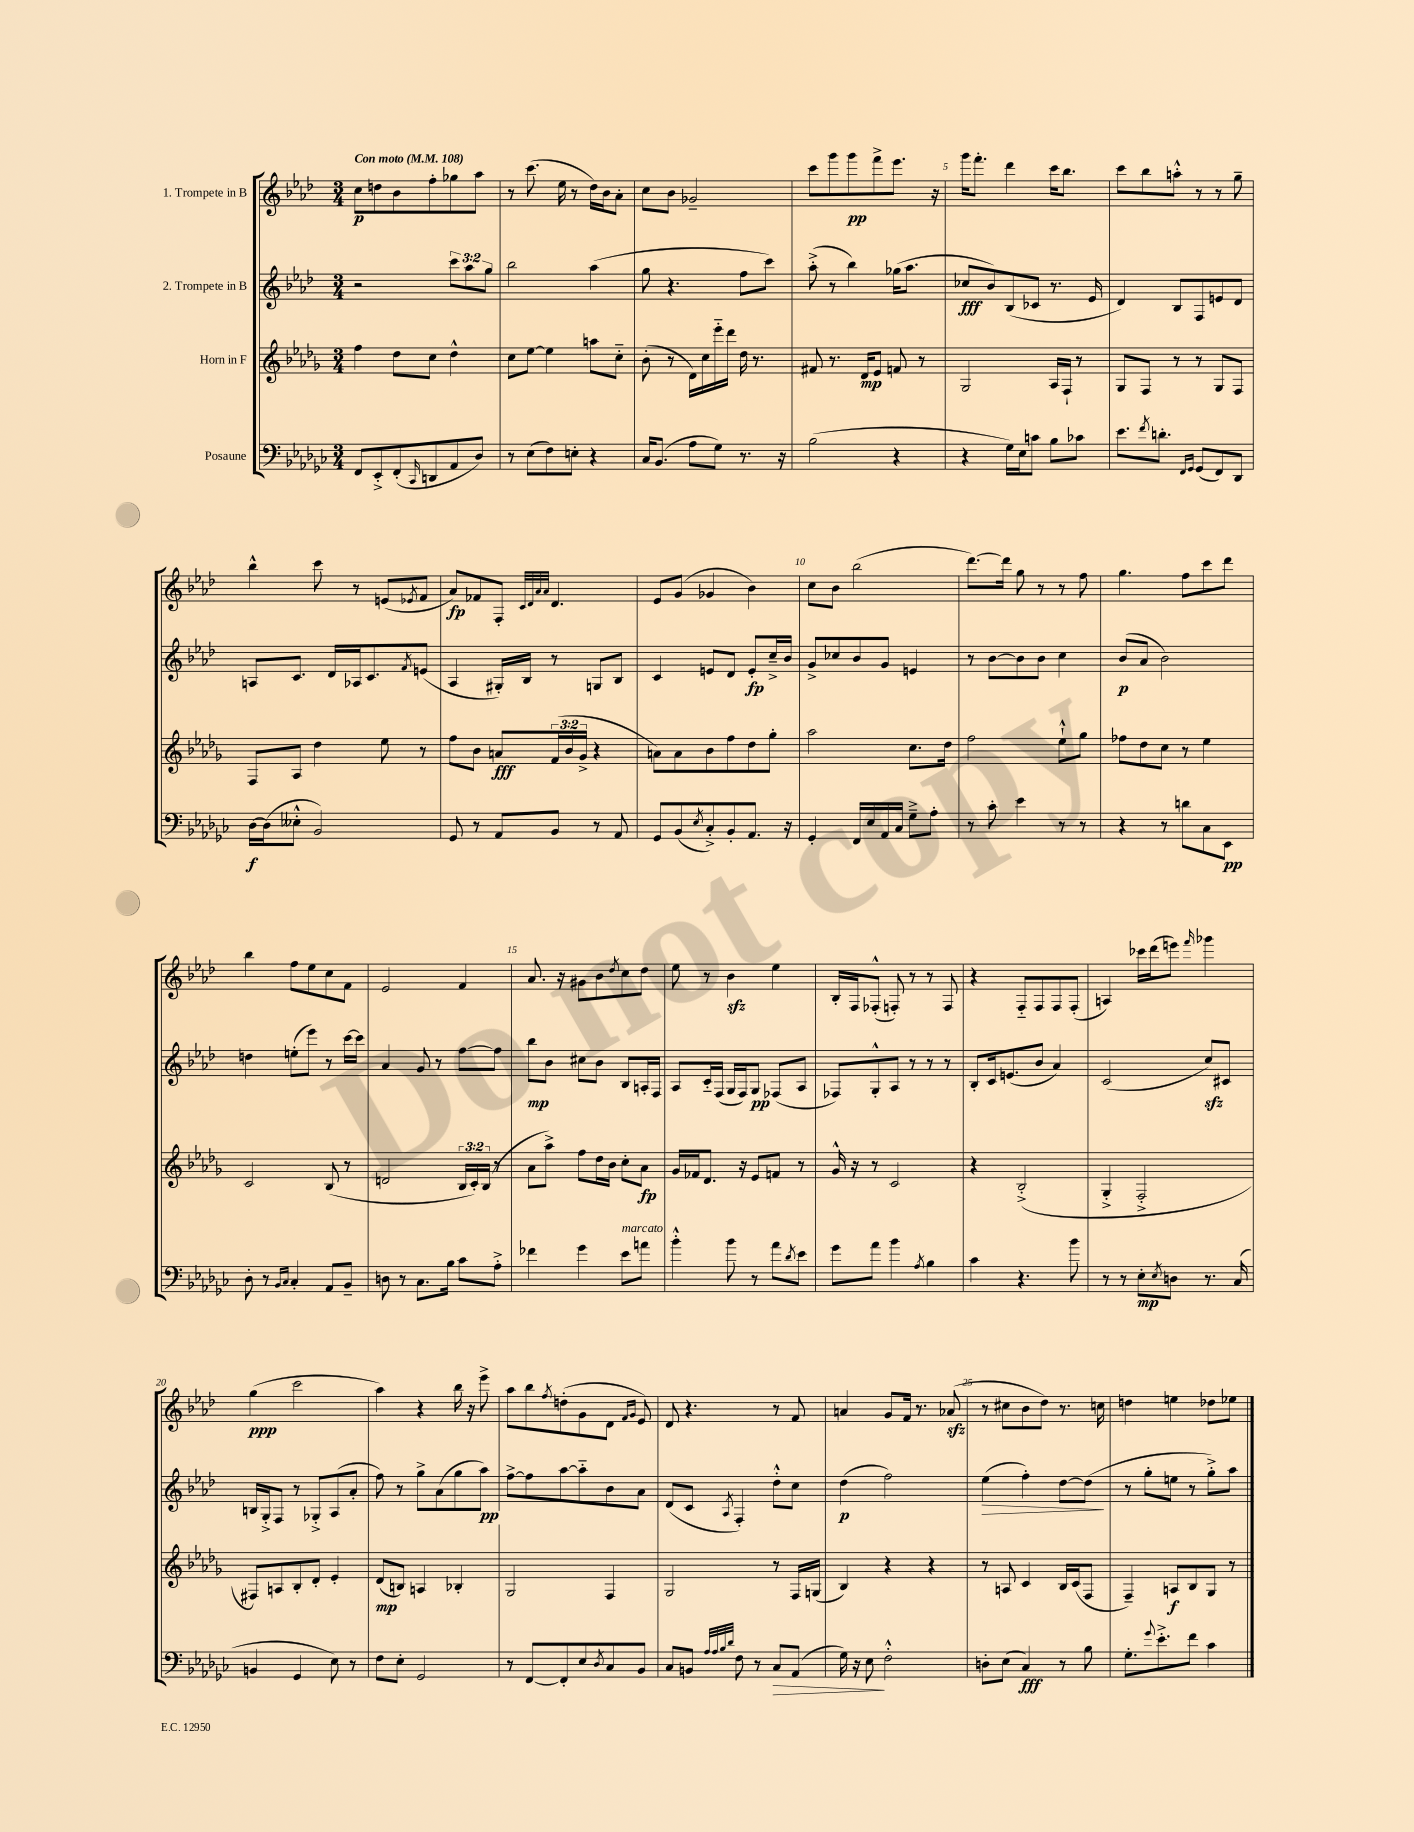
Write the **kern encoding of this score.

**kern	**kern	**kern	**kern
*staff4	*staff3	*staff2	*staff1
*clefF4	*clefG2	*clefG2	*clefG2
*k[b-e-a-d-g-c-]	*k[b-e-a-d-g-]	*k[b-e-a-d-]	*k[b-e-a-d-]
*M3/4	*M3/4	*M3/4	*M3/4
*MM108	*MM108	*MM108	*MM108
8FF	4ff	2r	8cc
8EE-'^	.	.	8dd
(8FF'	8dd-	.	8b-
16qqCC-	.	.	.
8DD	8cc	.	8ff'
8AA-	4dd-^^	12ccc	8gg-
.	.	12aa-	.
8D-)	.	.	8aa-
.	.	12gg	.
=	=	=	=
8r	8cc	2bb-	8r
(8E-	[8ee-	.	(8.ccc
8F)	4ee-]	.	.
.	.	.	16ee-
8E'	.	.	8r
4r	8aa	(4aa-	16dd-)
.	.	.	16b-
.	8cc'~	.	8a-'
=	=	=	=
16C-	(8b-'	8gg	8cc
(8.BB-	.	.	.
.	8r	4.r	8b-
8A-	16d-)	.	2g-~
.	16cc	.	.
8G-)	16eee-'~	.	.
.	16ddd-	.	.
8.r	16dd-	8ff	.
.	8.r	.	.
.	.	8ccc)	.
16r	.	.	.
=	=	=	=
(2B-	8f#	(8aa-'^	8ccc
.	8.r	8r	8ggg
.	.	4bb-)	8ggg
.	16d-	.	.
.	8e-	.	8fff^
4r	8f	(16gg-	8.eee-
.	.	8.aa-	.
.	8r	.	.
.	.	.	16r
=	=	=	=
4r	2G-	8cc-	16ggg
.	.	.	8.fff'
.	.	8b-)	.
16G-)	.	(8B-	4ddd-
16E-	.	.	.
8c	.	8c-	.
8B-	16A-	8.r	16ccc
.	16F`	.	8.bb-
8c-	8r	.	.
.	.	16e-	.
=	=	=	=
8.e-	8G-	4d-)	8ccc
.	8F	.	8bb-
8qf	.	.	.
8.d'	.	.	.
.	8r	8B-	8aa'^^
16qqFF	.	.	.
16qqGG-	.	.	.
(8GG-	8r	8F	8r
8FF)	8G-	8e	8r
8DD-	8F	8d-	8gg~
=	=	=	=
[16D-	8F	8A	4bb-^^
(16D-]	.	.	.
8E--'^^	8A-	8.c	.
2BB-)	4dd-	.	8ccc
.	.	16d-	.
.	.	16A-	8r
.	.	8.c	.
.	8ee-	.	(8e
.	.	8qf	8qe-
.	8r	(8e	8f
=	=	=	=
8GG-	8ff	4A-	8a-)
8r	8b-	.	8f-
8AA-	8a	16G#')	8F'
.	.	16B-	.
.	.	.	32qqc
.	.	.	32qqd-
.	.	.	32qqa-
.	.	.	32qqa-
8BB-	(24f	8r	4.d-
.	24b-	.	.
.	24g-^	.	.
8r	4r	8G	.
8AA-	.	8B-	.
=	=	=	=
8GG-	8a)	4c	8e-
(8BB-	8a	.	(8g
8qE-	.	.	.
8C-'^)	8b-	8e	4g-
8BB-'	8ff	8d-	.
8.AA-	8dd-	8e'	4b-)
.	8gg-'	16cc~^	.
16r	.	16b-	.
=	=	=	=
4GG-'	2aa-	8g^	8cc
.	.	8cc-	8b-
16FF	.	8b-	(2bb-
16E-	.	.	.
16AA-	.	8g	.
16C-	.	.	.
8G-~^	8.cc	4e	.
8A-'	.	.	.
.	16dd-	.	.
=	=	=	=
8r	2ff	8r	[8.ddd-)
8c-'	.	[8b-	.
.	.	.	16ddd-]
4e-	.	8b-]	8gg
.	.	8b-	8r
8r	8ee-`^^	4cc	8r
8r	8gg-	.	8ff
=	=	=	=
4r	8ff-	(8b-	4.gg
.	8dd-	8a-	.
8r	8cc	2b-)	.
8d	8r	.	8ff
8C-	4ee-	.	8ccc
8EE-	.	.	8ddd-
=	=	=	=
8D-'	2c	4dd	4bb-
8r	.	.	.
16qqBB-	.	.	.
16qqC-	.	.	.
4C-'	.	(8ee'	8ff
.	.	8eee-)	8ee-
8AA-	(8B-	8r	8cc
8BB-~	8r	[16ccc	8f
.	.	16ccc]	.
=	=	=	=
8D	2d	4a-	2e-
8r	.	.	.
8.C-	.	8g	.
.	.	8r	.
16B-	.	.	.
8c-	24B-	[8ff	4f
.	24c')	.	.
.	(24B-	.	.
8A-'^	8r	8ff]	.
=	=	=	=
4f-	8a-	8bb-	8.a-
.	8aa-^)	8b-	.
.	.	.	16r
4g-	8ff	8cc#	8g#
.	16dd-	8b-	8b-
.	16b-	.	.
.	.	.	8qdd-
8e-	8cc'	8B-	8cc
8a	8a-	16A'	8dd-
.	.	16F	.
=	=	=	=
4b-'^^	16g-	8A-	8ee-
.	16f-	.	.
.	8.d-	16c'~	8r
.	.	(16F	.
8b-	.	16G	4b-
.	16r	16F)	.
8r	8e-	8G	.
8a-	8f	(8F-	4ee-
8qd-	.	.	.
8e-	8r	8A-	.
=	=	=	=
8g-	16g-^^	8F-)	16B-'
.	16r	.	16F
8a-	8r	8G'^^	(8F-'^^
4b-	2c	8A-	8F')
.	.	8r	8r
8qA-	.	.	.
4B-	.	8r	8r
.	.	8r	8F
=	=	=	=
4c-	4r	8B-'	4r
.	.	16c	.
.	.	(8.e	.
4.r	(2B-'^	.	8F'~
.	.	8b-	8F
.	.	4a-)	8F
8b-	.	.	(8F'
=	=	=	=
8r	4G-'^	(2c	4A)
8r	.	.	.
8E-'	2F'^	.	16ccc-
.	.	.	(16ddd-
8qE-	.	.	.
8D	.	.	8eee)
.	.	.	16qqfff
8.r	.	8cc)	4ggg-
.	.	8c#	.
(16C-	.	.	.
=	=	=	=
4BB	8F#)	16B	(4gg
.	.	16G'^	.
.	8A	8F	.
4GG-	8B-'	8r	2ccc
.	8d-'	8G-'^	.
8E-)	4e-'	(8A-	.
8r	.	8a-'	.
=	=	=	=
8F	(8d-	8ff)	4aa-)
8E-'	8B)	8r	.
2GG-	4A	8gg^	4r
.	.	(8a-	.
.	4B-'	8gg	16bb-
.	.	.	16r
.	.	8aa-)	8eee-^
=	=	=	=
8r	2G-	[8ff^	8aa-
[8FF	.	8ff]	8bb-
.	.	.	8qff
8FF']	.	[8aa-	(8dd'
8E-	.	8aa-'~]	8g
8qD-	.	.	.
8C-	4F	8b-	8d-
.	.	.	16qqf
.	.	.	16qqg
8BB-	.	8a-	8e-)
=	=	=	=
8C-	2G-	(8d-	8d-
8BB	.	8c	4.r
32qqA-	.	.	.
32qqA-	.	.	.
32qqB-	.	.	.
32qqd-	.	8qA-	.
8F	.	4F')	.
8r	.	.	.
8C-	8r	8dd-'^^	8r
(8AA-	16F	8cc	8f
.	(16G	.	.
=	=	=	=
16G-)	4B-)	(4dd-	4a
16r	.	.	.
8E-	.	.	.
2F'^^	4r	2ff)	8g
.	.	.	16f
.	.	.	8.r
.	4r	.	.
.	.	.	(8a-
=	=	=	=
8D'	8r	(4ee-	8r
(8E-	8A	.	8cc#
4C-)	4c	4ff')	8b-
.	.	.	8dd-)
8r	16B-	[8dd-	8.r
.	(16c	.	.
8B-	8F	(8dd-]	.
.	.	.	16cc
=	=	=	=
8.G-'	4F~)	8r	4dd
.	.	8gg'	.
8qqg-	.	.	.
8.e-'^	.	.	.
.	8A	8ee	4ee
8f	8B-	8r	.
4c-	8G-	8gg'^)	8dd-
.	8r	8aa-	8ee-
==	==	==	==
*-	*-	*-	*-
